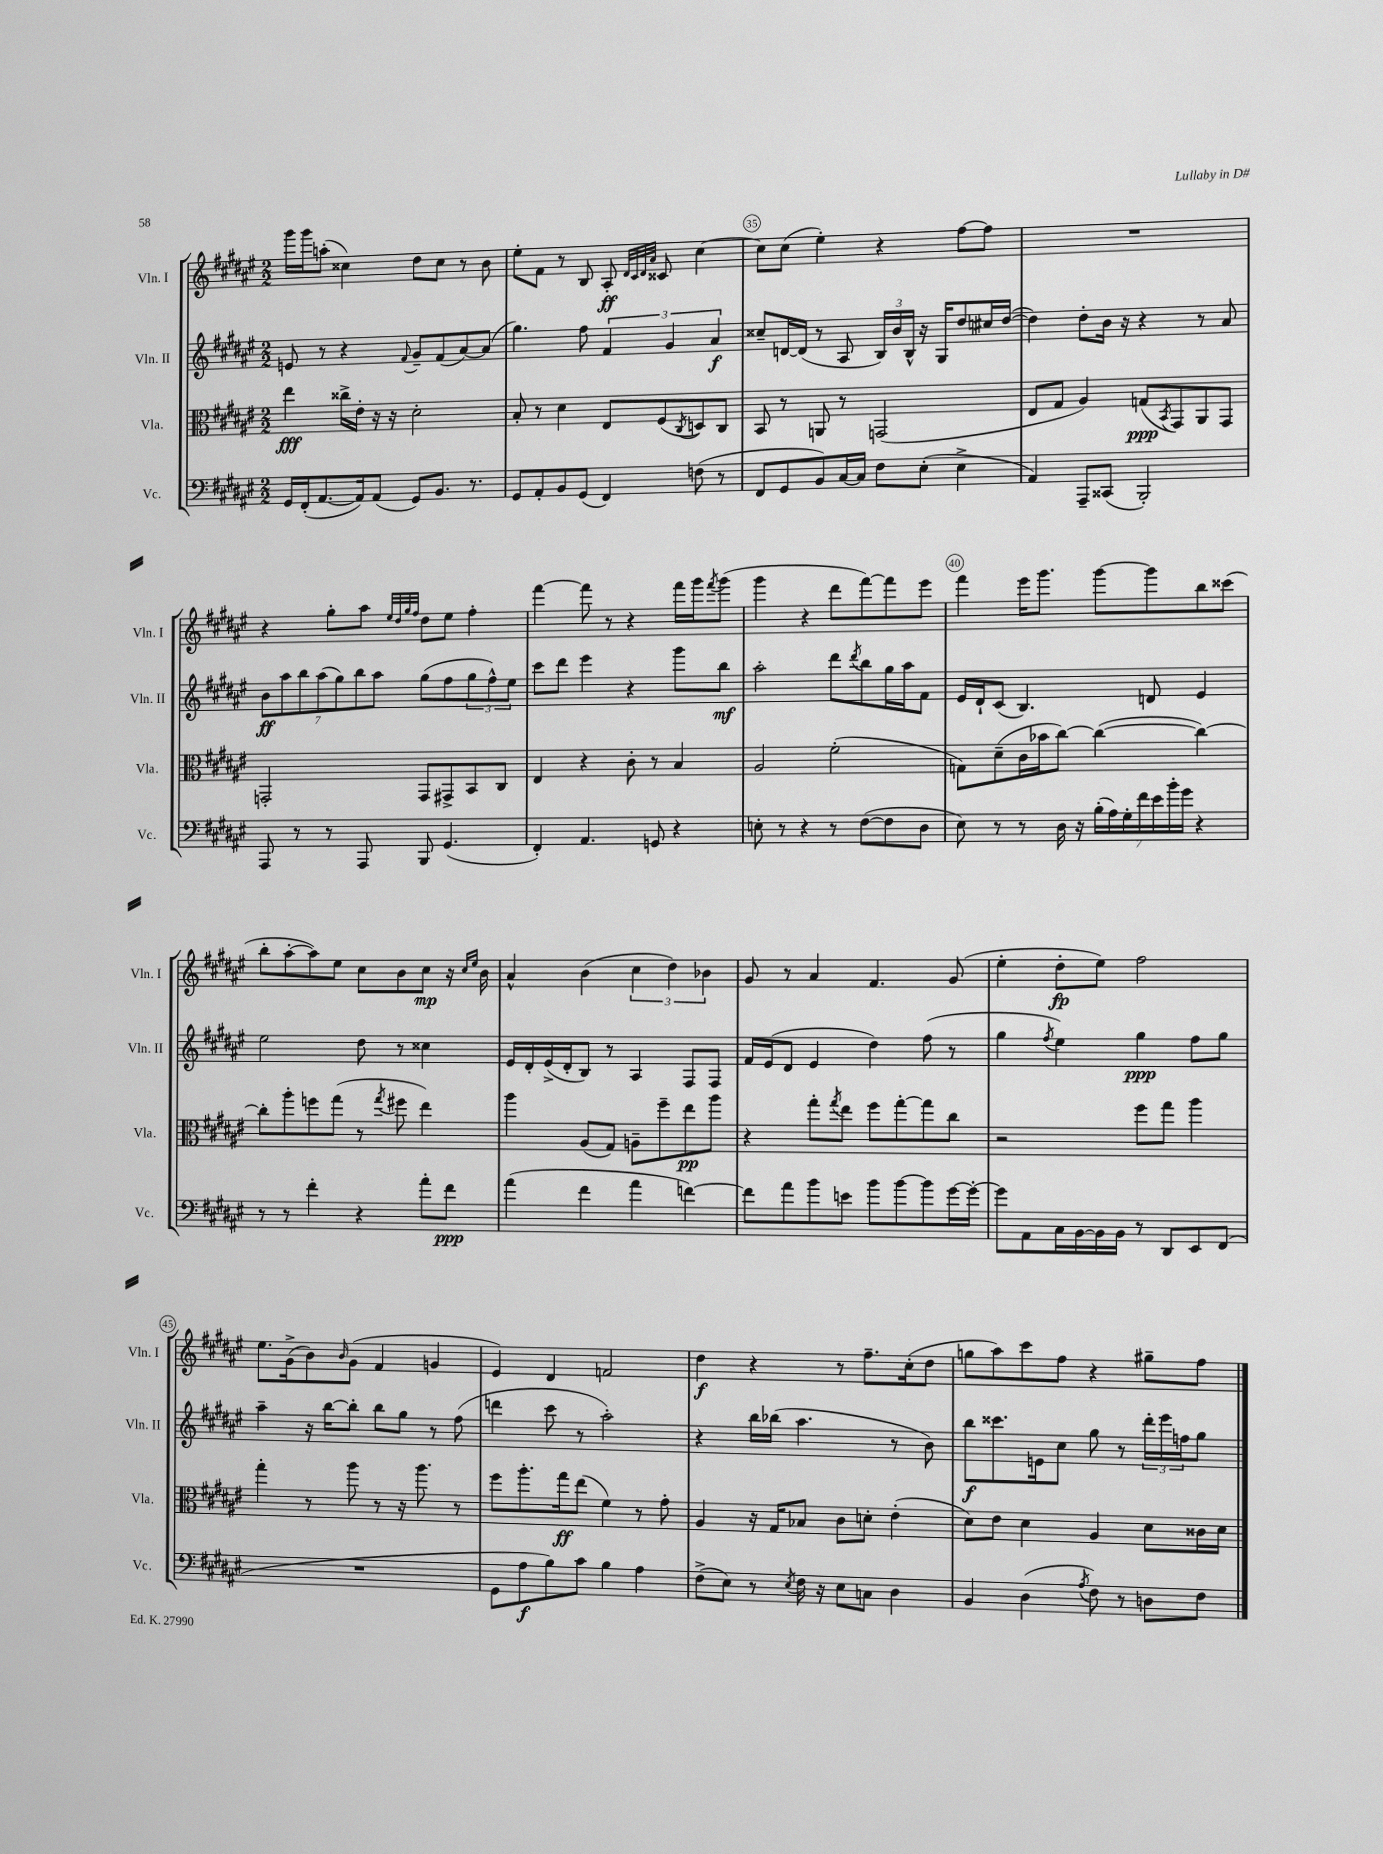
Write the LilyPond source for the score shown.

<<
\new StaffGroup <<
\new Staff = "s0" \with { instrumentName = "Vln. I" shortInstrumentName = "Vln. I" } {
    \clef treble \key fis \major \numericTimeSignature \time 2/2
    gis'''16 gis'''16 a''8-.( cisis''4) dis''8 cisis''8 r8 b'8 |
    eis''8-. fis'8 r8 b8 ais8-.\ff \grace { dis'32 cis'32 dis'32 ais'32 } cisis'8 cis''4~ |
    cis''8 cis''8( eis''4-.) r4 fis''8~ fis''8 |
    R1 |
    r4 gis''8-. ais''8 \grace { eis''32 dis''32 gis''32 fis''32 } dis''8 eis''8 fis''4-. |
    fis'''4~ fis'''8 r8 r4 fis'''16 gis'''16 \acciaccatura { fis'''8 } gis'''8( |
    gis'''4 r4 dis'''8 fis'''8~) fis'''8 eis'''8 |
    fis'''4 eis'''16 gis'''8. gis'''8~ gis'''8 b''8 cisis'''8( |
    b''8-. ais''8~-. ais''8) eis''8 cis''8 b'8 cis''8\mp r16 \grace { cis''16 eis''16 } b'16 |
    ais'4-^ b'4( \tuplet 3/2 { cis''4 dis''4) bes'4 } |
    gis'8 r8 ais'4 fis'4. gis'8( |
    eis''4-. dis''8-.\fp eis''8) fis''2 |
    eis''8. gis'16->( b'8) \grace { b'16 } gis'8( fis'4 g'4 |
    eis'4) dis'4 f'2 |
    dis''4\f r4 r8 fis''8.-- cis''16-.( dis''8 |
    g''8 ais''8) cis'''8 fis''8 r4 gis''8-- fis''8 \bar "|." |
}
\new Staff = "s1" \with { instrumentName = "Vln. II" shortInstrumentName = "Vln. II" } {
    \clef treble \key fis \major \numericTimeSignature \time 2/2
    e'8 r8 r4 \appoggiatura { fis'8 } gis'8-- fis'8( ais'8~) ais'8( |
    gis''4.) fis''8 \tuplet 3/2 { fis'4 gis'4 ais'4\f } |
    cisis''8-- d'16~ d'16( r8 ais8 \tuplet 3/2 { b16) b'16 b16-^ } r16 gis16 dis''8 cis''16 dis''16~( |
    dis''4) dis''8-. b'16 r16 r4 r8 ais'8 |
    \tuplet 7/4 { b'8\ff ais''8 b''8 ais''8( gis''8) b''8 ais''8 } gis''8( fis''8 \tuplet 3/2 { gis''8 fis''8-^) eis''8 } |
    cis'''8 dis'''8 eis'''4 r4 gis'''8 b''8\mf |
    ais''2-. dis'''8 \acciaccatura { dis'''8 } b''8 gis''16 ais''16 fis'8 |
    eis'16 dis'16-! cis'8( b4.) d'8 eis'4 |
    eis''2 dis''8 r8 cisis''4 |
    eis'16 dis'16-. eis'16->( dis'16-. b8) r8 ais4 fis8 fis8 |
    fis'16 eis'16( dis'8 eis'4 dis''4) fis''8( r8 |
    gis''4 \acciaccatura { fis''8 } eis''4) gis''4\ppp fis''8 gis''8 |
    ais''4-- r16 b''16~ b''8-. b''8 gis''8 r8 fis''8( |
    d'''4 cis'''8 r8 ais''2-.) |
    r4 b''16 bes''16( ais''4. r8 b'8) |
    b''8\f cisis'''8. e'16 cis''8 gis''8 r8 \tuplet 3/2 { dis'''16-. eis'''16 f''16 } gis''8 \bar "|." |
}
\new Staff = "s2" \with { instrumentName = "Vla." shortInstrumentName = "Vla." } {
    \clef alto \key fis \major \numericTimeSignature \time 2/2
    eis''4\fff cisis''16-> eis'16-. r16 r16 dis'2-. |
    b8-. r8 dis'4 eis8 fis8( \acciaccatura { cis8 } d8) cis8 |
    b,8 r8 a,8 r8 g,2( |
    eis8 gis8 ais4) g8\ppp( \acciaccatura { b,8 } gis,8) ais,8 gis,8 |
    g,2-. g,8 gis,8-> b,8 cis8 |
    eis4 r4 cis'8-. r8 b4 |
    ais2 fis'2-.( |
    g8) dis'8--( cis'16 bes'16 cis''8~) cis''4~( cis''4~) |
    cis''8-. ais''8-. f''8 gis''8( r8 \acciaccatura { gis''8 } fis''8 eis''4) |
    ais''4 ais8( gis8) a8-- fis''8-- eis''8\pp ais''8 |
    r4 gis''8-. \acciaccatura { gis''8 } eis''8 fis''8 gis''8~-. gis''8 cis''8 |
    r2 fis''8 gis''8 ais''4 |
    gis''4-. r8 ais''8 r8 r16 ais''8. r8 |
    fis''8 ais''8.-. gis''16\ff eis''8( fis'4) r8 gis'8-. |
    ais4 r16 gis16 bes8 cis'8 d'8-. eis'4-.( |
    dis'8) eis'8 dis'4 ais4 dis'8 cisis'16 dis'16 \bar "|." |
}
\new Staff = "s3" \with { instrumentName = "Vc." shortInstrumentName = "Vc." } {
    \clef bass \key fis \major \numericTimeSignature \time 2/2
    gis,16 fis,16-.( ais,8.~ ais,16) ais,8( gis,8) b,8. r8. |
    gis,8 ais,8-. b,8 gis,8( fis,4) f8( r8 |
    fis,8 gis,8 b,8) cis16~ cis16 fis8 eis8-.( eis4-> |
    ais,4) ais,,8-- cisis,8( b,,2-.) |
    ais,,8 r8 r8 ais,,8 b,,8 gis,4.( |
    fis,4-.) ais,4. g,8 r4 |
    e8-. r8 r4 r8 fis8~( fis8 dis8 |
    eis8) r8 r8 dis16 r16 \tuplet 7/4 { b16-.( ais16) gis16-. fis'16 eis'16 b'16-. gis'16 } r4 |
    r8 r8 fis'4-. r4 ais'8-. fis'8\ppp |
    ais'4( fis'4 ais'4 f'4~) |
    f'8 ais'8 b'8 e'8 b'8 b'8~ b'8 gis'16~ gis'16~-. |
    gis'8 ais,8 cis16 b,16~ b,16 b,16 r8 dis,8 eis,8 fis,8( |
    R1 |
    gis,8 ais8\f b8) cis'8 b4 ais4 |
    fis8->( eis8) r8 \acciaccatura { eis8 } fis16 r16 eis8 c8 dis4 |
    b,4 dis4( \acciaccatura { ais8 } fis8) r8 d8 fis8 \bar "|." |
}
>>
>>
\layout { \context { \Score currentBarNumber = #33 \override BarNumber.break-visibility = ##(#f #t #t) barNumberVisibility = #(every-nth-bar-number-visible 5) \override BarNumber.stencil = #(make-stencil-circler 0.1 0.3 ly:text-interface::print) } }
